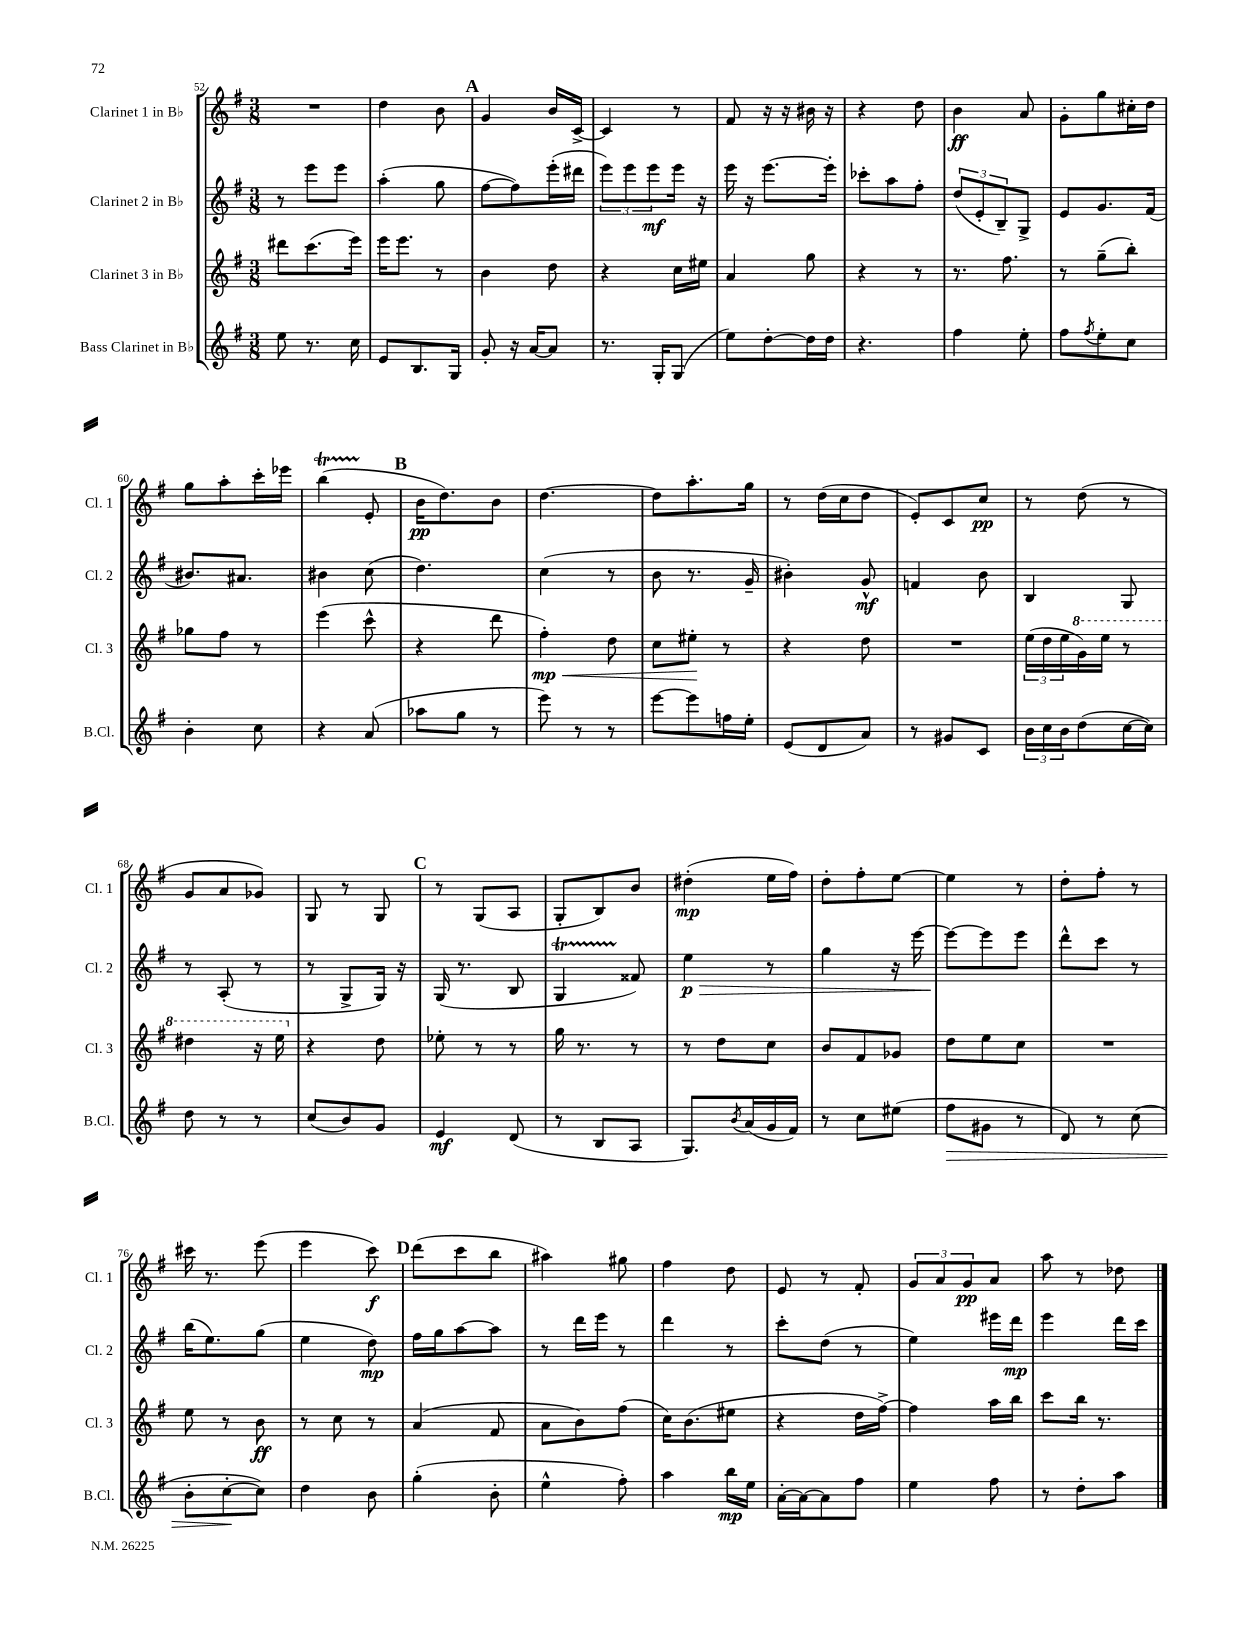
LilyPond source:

<<
\new StaffGroup <<
\new Staff = "s0" \with { instrumentName = "Clarinet 1 in Bb" shortInstrumentName = "Cl. 1" } {
    \clef treble \key g \major \numericTimeSignature \time 3/8
    R4. |
    d''4 b'8 |
    \mark \markup { \bold "A" } g'4 b'16 c'16~-> |
    c'4 r8 |
    fis'8 r16 r16 bis'16 r16 |
    r4 d''8 |
    b'4\ff a'8 |
    g'8-. g''8 cis''16-. d''16 |
    g''8 a''8-. c'''16-. ees'''16 |
    b''4\startTrillSpan( e'8-.\stopTrillSpan |
    \mark \markup { \bold "B" } b'16\pp d''8.) b'8 |
    d''4.~ |
    d''8 a''8.-. g''16 |
    r8 d''16( c''16 d''8 |
    e'8-.) c'8 c''8\pp |
    r8 d''8( r8 |
    g'8 a'8 ges'8) |
    g8 r8 g8 |
    \mark \markup { \bold "C" } r8 g8( a8 |
    g8-. b8) b'8 |
    dis''4-.\mp( e''16 fis''16) |
    d''8-. fis''8-. e''8~ |
    e''4 r8 |
    d''8-. fis''8-. r8 |
    cis'''16 r8. e'''8( |
    e'''4 c'''8\f) |
    \mark \markup { \bold "D" } d'''8( c'''8 b''8 |
    ais''4) gis''8 |
    fis''4 d''8 |
    e'8 r8 fis'8-. |
    \tuplet 3/2 { g'8 a'8 g'8\pp } a'8 |
    a''8 r8 des''8 \bar "|." |
}
\new Staff = "s1" \with { instrumentName = "Clarinet 2 in Bb" shortInstrumentName = "Cl. 2" } {
    \clef treble \key g \major \numericTimeSignature \time 3/8
    r8 e'''8 e'''8 |
    a''4-.( g''8 |
    \mark \markup { \bold "A" } fis''8~ fis''8) e'''16-.( dis'''16 |
    \tuplet 3/2 { e'''8) e'''8 e'''8\mf } e'''16 r16 |
    e'''16 r16 e'''8.~ e'''16-. |
    ces'''8-. a''8 fis''8-. |
    \tuplet 3/2 { d''8( e'8-. b8--) } g8-> |
    e'8 g'8. fis'16( |
    bis'8.) ais'8. |
    bis'4 c''8( |
    \mark \markup { \bold "B" } d''4.) |
    c''4( r8 |
    b'8 r8. g'16-- |
    bis'4-.) g'8-^\mf |
    f'4 b'8 |
    b4 g8 |
    r8 a8-.( r8 |
    r8 g8-> g16) r16 |
    \mark \markup { \bold "C" } g16( r8. b8 |
    g4\startTrillSpan fisis'8\stopTrillSpan) |
    e''4\p\> r8 |
    g''4 r16 e'''16~ |
    e'''8~\! e'''8 e'''8 |
    d'''8-^ c'''8 r8 |
    b''16( e''8.) g''8( |
    e''4 d''8\mp) |
    \mark \markup { \bold "D" } fis''16 g''16 a''8~ a''8 |
    r8 d'''16 e'''16 r8 |
    d'''4 r8 |
    c'''8-. d''8( r8 |
    e''4) eis'''16 d'''16\mp |
    e'''4 d'''16 c'''16 \bar "|." |
}
\new Staff = "s2" \with { instrumentName = "Clarinet 3 in Bb" shortInstrumentName = "Cl. 3" } {
    \clef treble \key g \major \numericTimeSignature \time 3/8
    dis'''8 c'''8.( e'''16) |
    e'''16 e'''8. r8 |
    \mark \markup { \bold "A" } b'4 d''8 |
    r4 c''16 eis''16 |
    a'4 g''8 |
    r4 r8 |
    r8. fis''8. |
    r8 g''8--( b''8-.) |
    ges''8 fis''8 r8 |
    e'''4( c'''8-^ |
    \mark \markup { \bold "B" } r4 d'''8 |
    fis''4-.\mp\<) d''8 |
    c''8 eis''8-.\! r8 |
    r4 d''8 |
    R4. |
    \tuplet 3/2 { e''16( d''16 e''16 } \ottava #1 g''16) e'''16 r8 |
    dis'''4 r16 e'''16 \ottava #0 |
    r4 d''8 |
    \mark \markup { \bold "C" } ees''8-. r8 r8 |
    g''16 r8. r8 |
    r8 d''8 c''8 |
    b'8 fis'8 ges'8 |
    d''8 e''8 c''8 |
    R4. |
    e''8 r8 b'8\ff |
    r8 c''8 r8 |
    \mark \markup { \bold "D" } a'4( fis'8 |
    a'8 b'8) fis''8( |
    c''16) b'8.( eis''8 |
    r4 d''16 fis''16~->) |
    fis''4 a''16 b''16 |
    c'''8 b''16 r8. \bar "|." |
}
\new Staff = "s3" \with { instrumentName = "Bass Clarinet in Bb" shortInstrumentName = "B.Cl." } {
    \clef treble \key g \major \numericTimeSignature \time 3/8
    e''8 r8. c''16 |
    e'8 b8. g16 |
    \mark \markup { \bold "A" } g'8-. r16 a'16~ a'8 |
    r8. g16-. g8( |
    e''8) d''8~-. d''16 d''16 |
    r4. |
    fis''4 e''8-. |
    fis''8 \acciaccatura { fis''8 } e''8-. c''8 |
    b'4-. c''8 |
    r4 a'8( |
    \mark \markup { \bold "B" } aes''8 g''8 r8 |
    e'''8) r8 r8 |
    e'''8~ e'''8 f''16 e''16-. |
    e'8( d'8 a'8) |
    r8 gis'8 c'8 |
    \tuplet 3/2 { b'16 c''16 b'16 } d''8( c''16~ c''16) |
    d''8 r8 r8 |
    c''8( b'8) g'8 |
    \mark \markup { \bold "C" } e'4\mf d'8( |
    r8 b8 a8 |
    g8.) \acciaccatura { b'8 } a'16( g'16 fis'16) |
    r8 c''8 eis''8( |
    fis''8\> gis'8 r8 |
    d'8) r8 c''8( |
    b'8-. c''8~-.\! c''8) |
    d''4 b'8 |
    \mark \markup { \bold "D" } g''4-.( b'8-. |
    e''4-^ fis''8-.) |
    a''4 b''16\mp e''16 |
    a'16~-. a'16~ a'8 fis''8 |
    e''4 fis''8 |
    r8 d''8-. a''8 \bar "|." |
}
>>
>>
\layout { \context { \Score currentBarNumber = #52 } }
